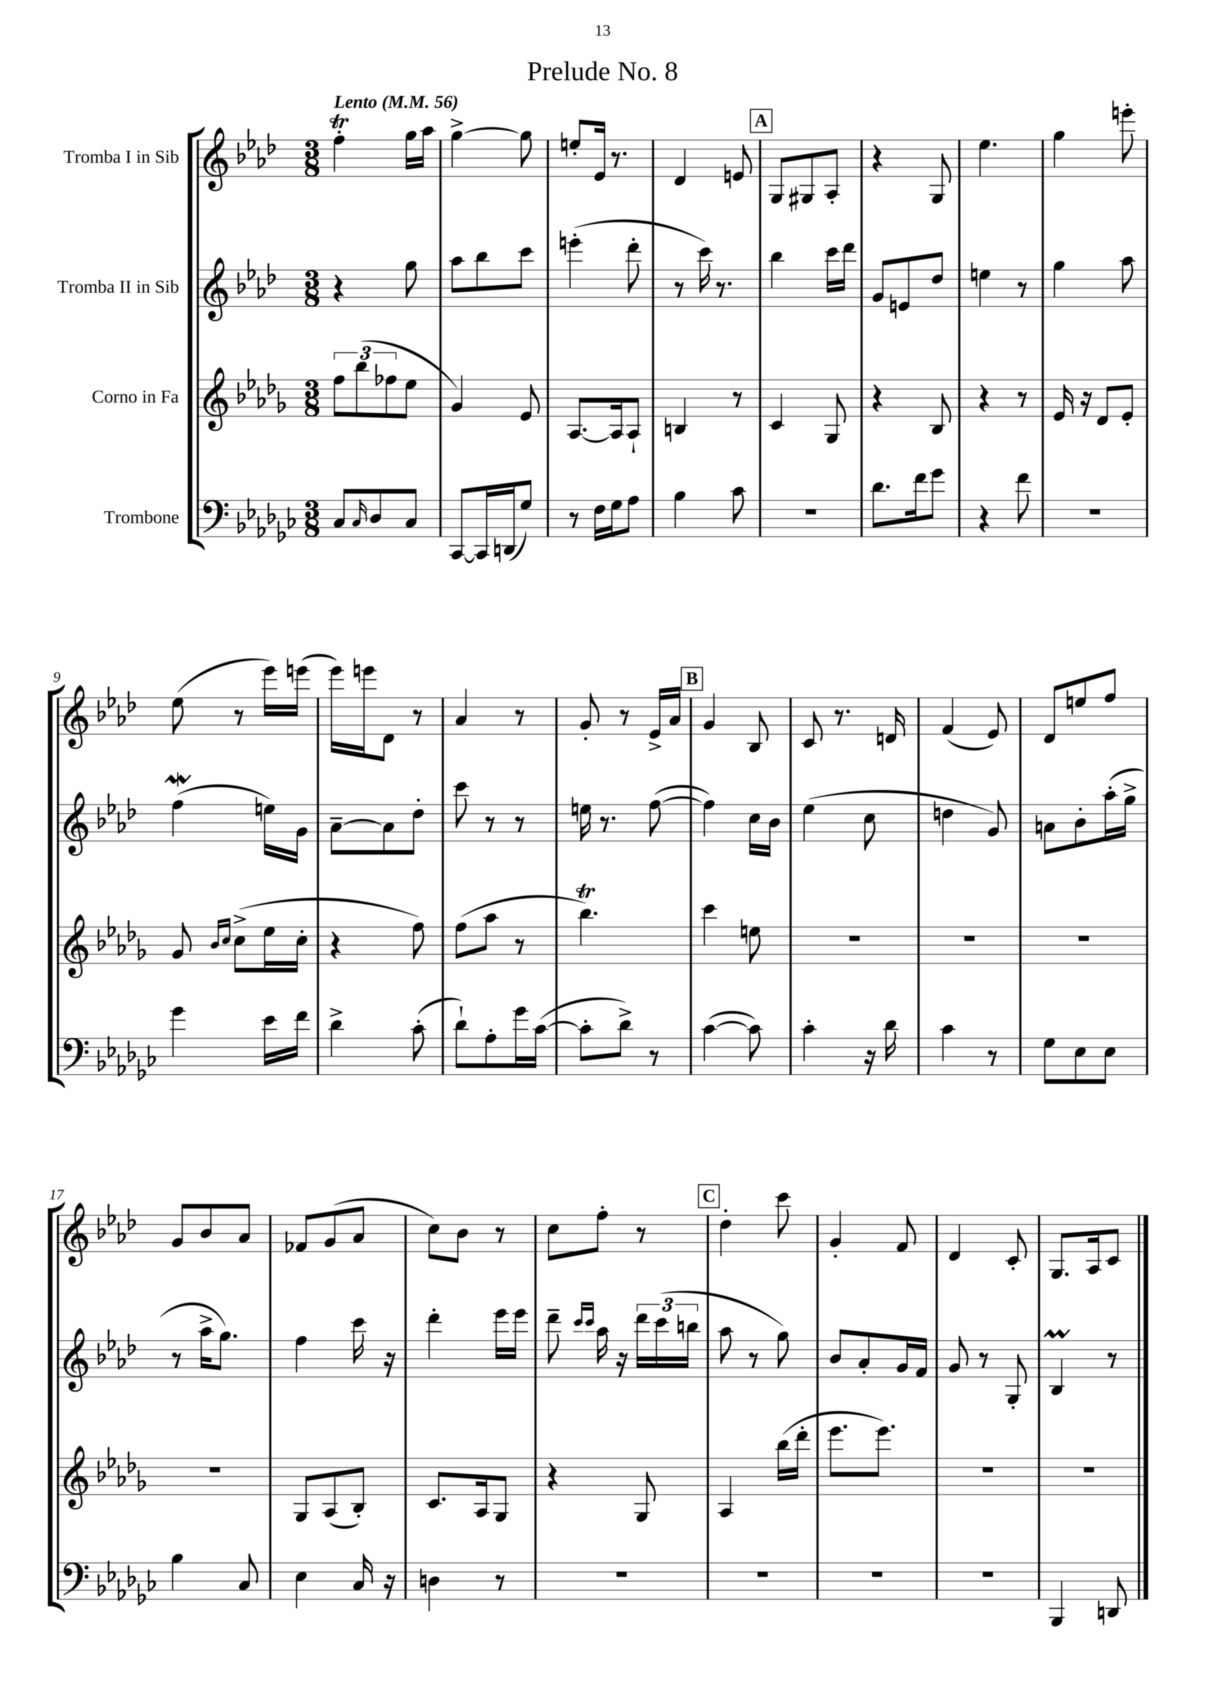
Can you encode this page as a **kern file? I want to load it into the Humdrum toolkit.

**kern	**kern	**kern	**kern
*part4	*part3	*part2	*part1
*staff4	*staff3	*staff2	*staff1
*I"Trombone	*I"Corno in Fa	*I"Tromba II in Sib	*I"Tromba I in Sib
*clefF4	*clefG2	*clefG2	*clefG2
*k[b-e-a-d-g-c-]	*k[b-e-a-d-g-]	*k[b-e-a-d-]	*k[b-e-a-d-]
*M3/8	*M3/8	*M3/8	*M3/8
*MM56	*MM56	*MM56	*MM56
=1	=1	=1	=1
!	!	!	!LO:TX:a:B:t=Lento
8C-/L	12ff\L	4r	4ffT'\
.	(12bb-\	.	.
16qqC-/	.	.	.
8D-/	.	.	.
.	12ff-X\	.	.
8C-/J	8ee-\J	8gg\	16gg\LL
.	.	.	16aa-\JJ
=2	=2	=2	=2
[8CC-/L	4g-/)	8aa-\L	[4gg^\
16CC-/L]	.	8bb-\	.
(16DDn/J	.	.	.
8G-/J)	8e-/	8ccc\J	8gg\]
=3	=3	=3	=3
8r	[8.A-/L	(4eeen'\	8een'/L
16F\LL	.	.	16e-/Jk
16G-\J	16A-/k]	.	8.r
8A-\J	8A-`/J	8ddd-'\	.
=4	=4	=4	=4
4B-\	4Bn/	8r	4d-/
.	.	16ccc\)	.
.	.	8.r	.
8c-\	8r	.	8en/
!!LO:REH:place=s1:t=A
=5	=5	=5	=5
4.r	4c/	4bb-\	8G/L
.	.	.	8G#X/
.	8G-/	16ccc\LL	8A-'/J
.	.	16ddd-\JJ	.
=6	=6	=6	=6
8.d-\L	4r	8g/L	4r
.	.	8en/	.
16f\k	.	.	.
8g-\J	8B-/	8dd-/J	8G/
=7	=7	=7	=7
4r	4r	4een\	4.ee-\
8f\	8r	8r	.
=8	=8	=8	=8
4.r	16e-/	4gg\	4gg\
.	16r	.	.
.	8d-/L	.	.
.	8e-'/J	8aa-\	8eeen'\
!!LO:LB:g=z
=9	=9	=9	=9
4g-\	8g-/	(4ffW\	(8ee-\
.	16qqb-/LL	.	.
.	16qqcc/JJ	.	.
.	(8cc^\L	.	8r
16e-\LL	16ee-\L	16een\LL)	16eee-\LL)
16f\JJ	16cc'\JJ	16g\JJ	(16eeen\JJ
=10	=10	=10	=10
4d-^\	4r	[8a-~\L	16eee-\LL)
.	.	.	16eeen\J
.	.	8a-\]	8d-\J
(8c-'\	8ff\)	8dd-'\J	8r
=11	=11	=11	=11
8d-`\L)	(8ff\L	8ccc\	4a-/
8A-'\	8aa-\J	8r	.
16g-\L	8r	8r	8r
([16c-\JJ	.	.	.
=12	=12	=12	=12
8c-'\L]	4.bb-T\)	16een\	8g'/
.	.	8.r	.
8d-^\J)	.	.	8r
8r	.	([8ff\	16e-^/LL
.	.	.	16a-/JJ
!!LO:REH:place=s1:t=B
=13	=13	=13	=13
([4c-\	4ccc\	4ff\])	4g/
8c-\])	8een\	16cc\LL	8B-/
.	.	16b-\JJ	.
=14	=14	=14	=14
4c-'\	4.r	(4ee-\	8c/
.	.	.	8.r
16r	.	8cc\	.
16d-\	.	.	16dn/
=15	=15	=15	=15
4c-\	4.r	4ddn\	(4f/
8r	.	8g/)	8e-/)
=16	=16	=16	=16
8G-\L	4.r	8an\L	8d-/L
8E-\	.	8b-'\	8een/
8E-\J	.	(16aa-'\L	8ff/J
.	.	16gg^\JJ	.
!!LO:LB:g=z
=17	=17	=17	=17
4B-\	4.r	8r	8g/L
.	.	16aa-^\KL	8b-/
.	.	8.gg\J)	.
8C-/	.	.	8a-/J
=18	=18	=18	=18
4E-\	8G-/L	4ff\	8f-X/L
.	(8A-/	.	(8g/
16C-/	8B-'/J)	16ccc\	8a-/J
16r	.	16r	.
=19	=19	=19	=19
4Dn\	8.c/L	4ddd-'\	8cc\L)
.	.	.	8b-\J
.	16A-/k	.	.
8r	8G-/J	16eee-\LL	8r
.	.	16eee-\JJ	.
=20	=20	=20	=20
4.r	4r	8ddd-~\	8cc\L
.	.	16qqccc/LL	.
.	.	16qqccc/JJ	.
.	.	16aa-\	8ff'\J
.	.	16r	.
.	8G-/	24ddd-\LL	8r
.	.	(24ccc\	.
.	.	24bbn\JJ	.
!!LO:REH:place=s1:t=C
=21	=21	=21	=21
4.r	4A-/	8aa-\	4dd-'\
.	.	8r	.
.	(16bb-\LL	8gg\)	8ccc\
.	16ddd-'\JJ	.	.
=22	=22	=22	=22
4.r	8.eee-\L	8b-/L	4g'/
.	.	8a-'/	.
.	8.eee-\J)	.	.
.	.	16g/L	8f/
.	.	16f/JJ	.
=23	=23	=23	=23
4.r	4.r	8g/	4d-/
.	.	8r	.
.	.	8G'/	8c'/
=24	=24	=24	=24
4BBB-/	4.r	4B-M/	8.G/L
.	.	.	16A-/k
8DDn/	.	8r	8c/J
==	==	==	==
*-	*-	*-	*-
